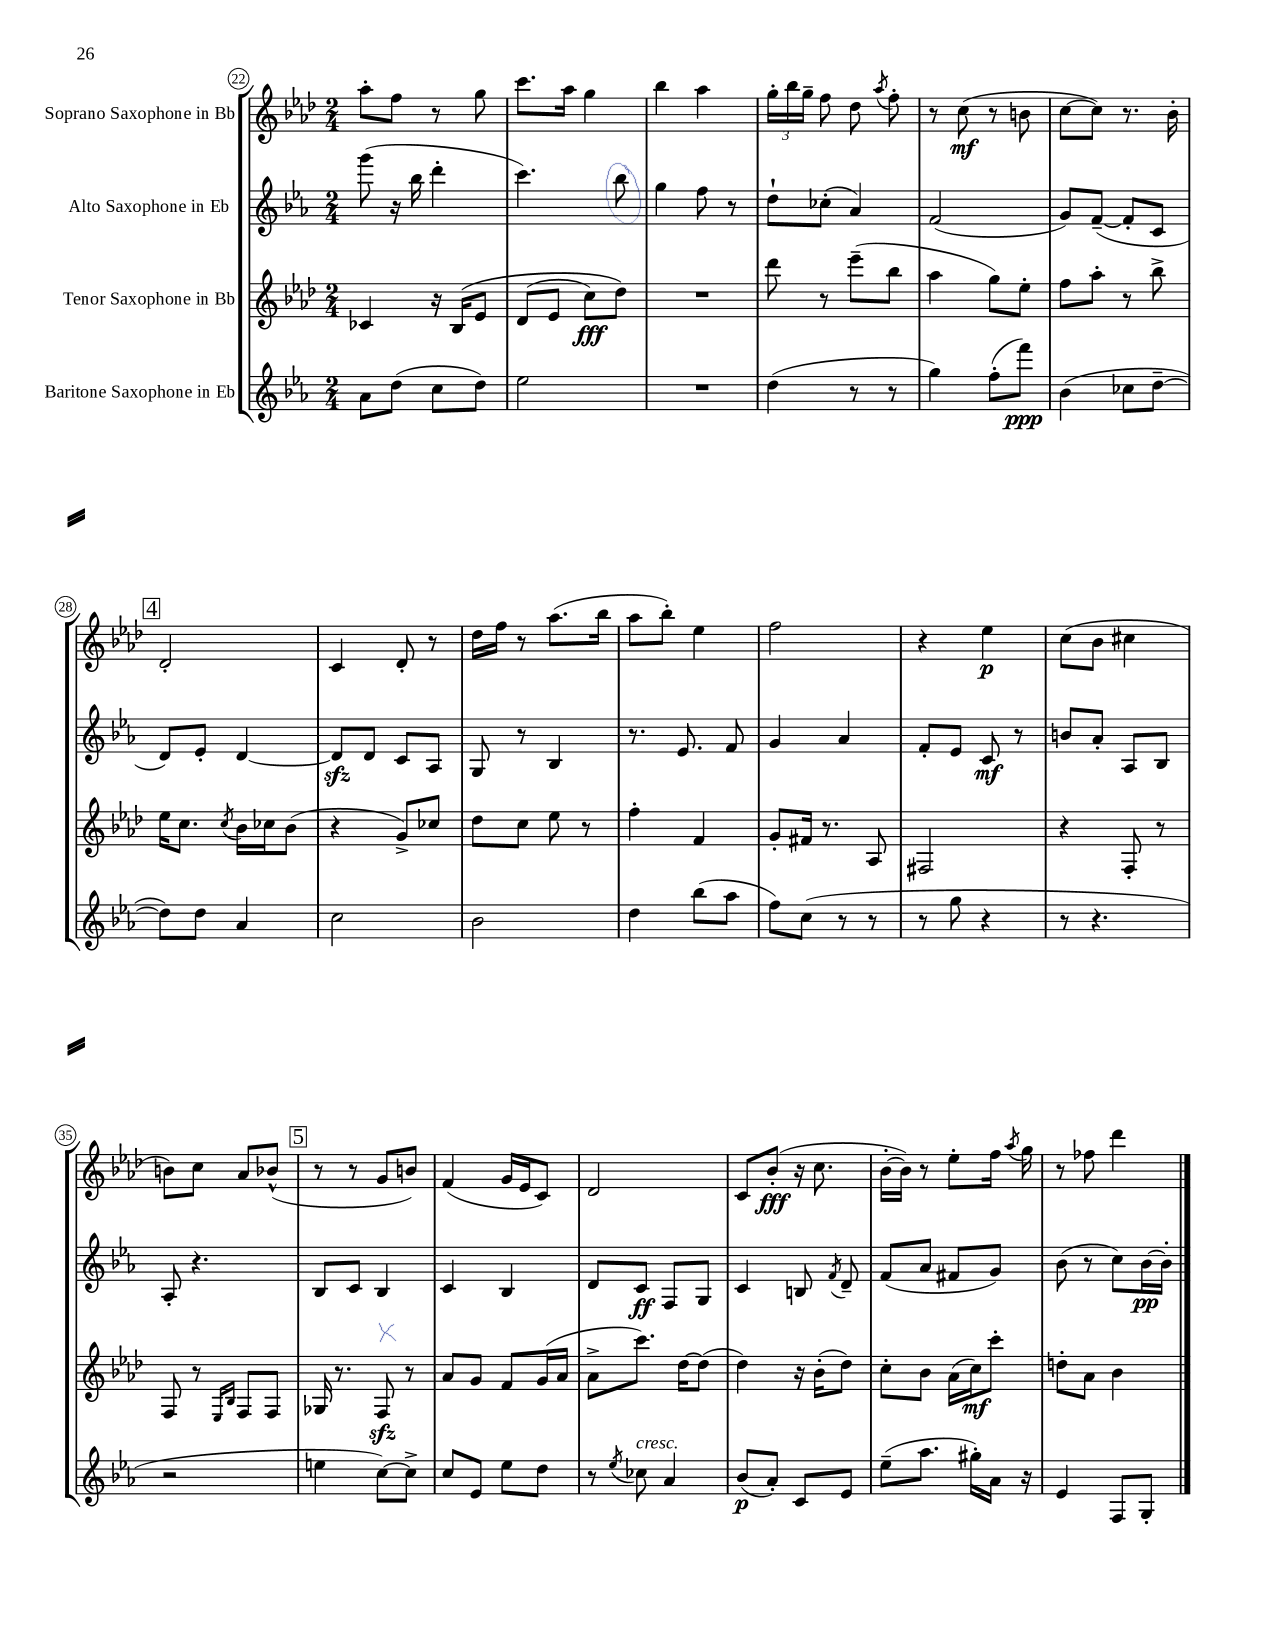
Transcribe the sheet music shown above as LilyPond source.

<<
\new StaffGroup <<
\new Staff = "s0" \with { instrumentName = "Soprano Saxophone in Bb" } {
    \clef treble \key aes \major \numericTimeSignature \time 2/4
    \autoBeamOff aes''8[-. f''8] r8 g''8 |
    c'''8.[ aes''16] g''4 |
    bes''4 aes''4 |
    \tuplet 3/2 { g''16[-. bes''16 g''16]-- } f''8 des''8 \acciaccatura { aes''8 } f''8-. |
    r8 c''8\mf( r8 b'8 |
    c''8[~ c''8]) r8. bes'16-. |
    \mark \markup { \box "4" } des'2-. |
    c'4 des'8-. r8 |
    des''16[ f''16] r8 aes''8.[( bes''16] |
    aes''8[ bes''8]-.) ees''4 |
    f''2 |
    r4 ees''4\p |
    c''8[( bes'8] cis''4 |
    b'8[) c''8] aes'8[ bes'8]-^( |
    \mark \markup { \box "5" } r8 r8 g'8[ b'8]) |
    f'4( g'16[ ees'16 c'8]) |
    des'2 |
    c'8[ bes'8]-.\fff( r16 c''8. |
    bes'16[~-. bes'16]) r8 ees''8[-. f''16] \acciaccatura { aes''8 } g''16 |
    r8 fes''8 des'''4 \bar "|." |
}
\new Staff = "s1" \with { instrumentName = "Alto Saxophone in Eb" } {
    \clef treble \key ees \major \numericTimeSignature \time 2/4
    \autoBeamOff g'''8( r16 bes''16 d'''4-. |
    c'''4.) bes''8 |
    g''4 f''8 r8 |
    d''8[-! ces''8]-.( aes'4) |
    f'2( |
    g'8[) f'8]~--( f'8[-. c'8] |
    \mark \markup { \box "4" } d'8[) ees'8]-. d'4~ |
    d'8[\sfz d'8] c'8[ aes8] |
    g8 r8 bes4 |
    r8. ees'8. f'8 |
    g'4 aes'4 |
    f'8[-. ees'8] c'8\mf r8 |
    b'8[ aes'8]-. aes8[ bes8] |
    aes8-. r4. |
    \mark \markup { \box "5" } bes8[ c'8] bes4 |
    c'4 bes4 |
    d'8[ c'8]\ff f8[ g8] |
    c'4 b8 \acciaccatura { f'8 } d'8-- |
    f'8[( aes'8] fis'8[ g'8]) |
    bes'8( r8 c''8[) bes'16~\pp bes'16]-. \bar "|." |
}
\new Staff = "s2" \with { instrumentName = "Tenor Saxophone in Bb" } {
    \clef treble \key aes \major \numericTimeSignature \time 2/4
    \autoBeamOff ces'4 r16 bes16[\( ees'8] |
    des'8[( ees'8] c''8[\fff) des''8]\) |
    R2 |
    des'''8 r8 ees'''8[--( bes''8] |
    aes''4 g''8[) ees''8]-. |
    f''8[ aes''8]-. r8 bes''8-> |
    \mark \markup { \box "4" } ees''16[ c''8.] \acciaccatura { c''8 } bes'16[ ces''16 bes'8]( |
    r4 g'8[->) ces''8] |
    des''8[ c''8] ees''8 r8 |
    f''4-. f'4 |
    g'8[-. fis'16] r8. aes8 |
    fis2 |
    r4 f8-. r8 |
    f8 r8 \grace { ees16[ bes16] } f8[ f8] |
    \mark \markup { \box "5" } ges16 r8. f8\sfz r8 |
    aes'8[ g'8] f'8[ g'16( aes'16] |
    aes'8[-> c'''8.]) des''16[~ des''8]( |
    des''4) r16 bes'16[-.( des''8]) |
    c''8[-. bes'8] aes'16[( c''16\mf) c'''8]-. |
    d''8[-. aes'8] bes'4 \bar "|." |
}
\new Staff = "s3" \with { instrumentName = "Baritone Saxophone in Eb" } {
    \clef treble \key ees \major \numericTimeSignature \time 2/4
    \autoBeamOff aes'8[ d''8]( c''8[ d''8]) |
    ees''2 |
    R2 |
    d''4( r8 r8 |
    g''4) f''8[-.( f'''8]\ppp) |
    bes'4( ces''8[ d''8]~-- |
    \mark \markup { \box "4" } d''8[) d''8] aes'4 |
    c''2 |
    bes'2 |
    d''4 bes''8[( aes''8] |
    f''8[) c''8]( r8 r8 |
    r8 g''8 r4 |
    r8 r4. |
    r2 |
    \mark \markup { \box "5" } e''4 c''8[~) c''8]-> |
    c''8[ ees'8] ees''8[ d''8] |
    r8 \acciaccatura { ees''8 } ces''8^\markup { \italic "cresc." } aes'4 |
    bes'8[\p( aes'8]-.) c'8[ ees'8] |
    ees''8[--( aes''8.] gis''16[-.) aes'16] r16 |
    ees'4 f8[ g8]-. \bar "|." |
}
>>
>>
\layout { \context { \Score currentBarNumber = #22 \override BarNumber.stencil = #(make-stencil-circler 0.1 0.3 ly:text-interface::print) } }
